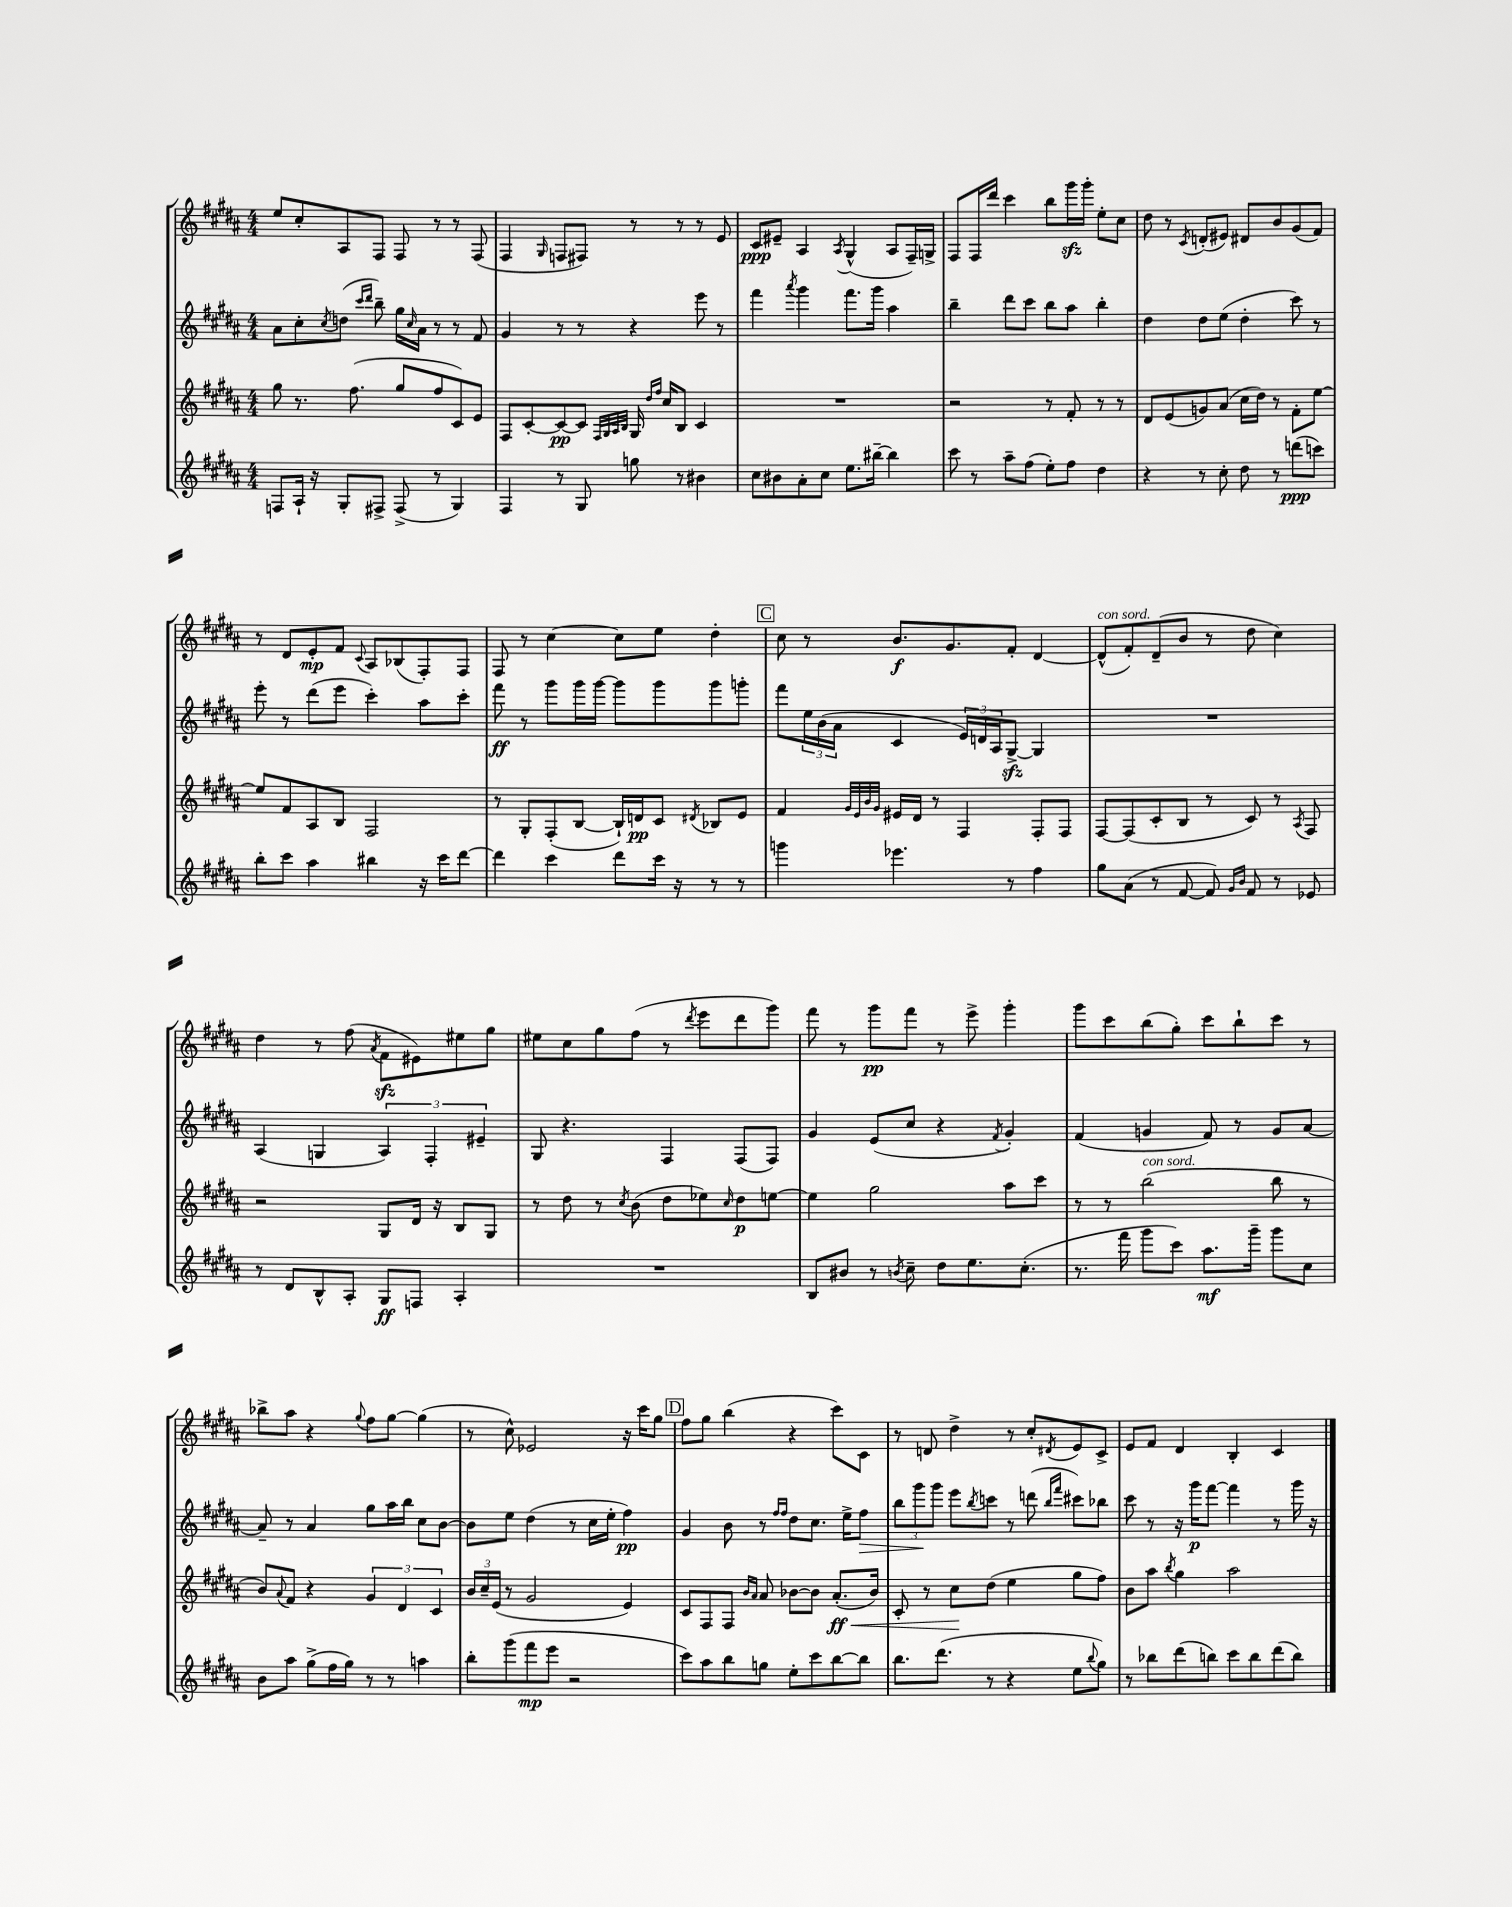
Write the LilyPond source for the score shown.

<<
\new StaffGroup <<
\new Staff = "s0" {
    \clef treble \key b \major \numericTimeSignature \time 4/4
    e''8 cis''8-. ais8 fis8 fis8 r8 r8 fis8( |
    fis4 \grace { gis16 } f8 fis8) r8 r8 r8 e'8 |
    cis'8\ppp eis'8-- ais4 \acciaccatura { ais8 } gis4-^( ais8 fis16--) g16-> |
    fis8 fis16 dis'''16 cis'''4 b''8 gis'''16\sfz gis'''16-. e''8-. cis''8 |
    dis''8 r8 \acciaccatura { cis'8 } d'8-.( eis'8) dis'8 b'8 gis'8( fis'8) |
    r8 dis'8 e'8-.\mp fis'8 \appoggiatura { cis'8 } ais8 bes8( fis8-.) fis8 |
    fis8 r8 cis''4~ cis''8 e''8 dis''4-. |
    \mark \markup { \box "C" } cis''8 r8 b'8.\f gis'8. fis'8-. dis'4~ |
    dis'8-^^\markup { \italic "con sord." }( fis'8-.) dis'8--( b'8 r8 dis''8 cis''4) |
    dis''4 r8 fis''8( \acciaccatura { ais'8 } fis'8\sfz eis'8) eis''8 gis''8 |
    eis''8 cis''8 gis''8 fis''8( r8 \acciaccatura { dis'''8 } e'''8 dis'''8 gis'''8) |
    fis'''8 r8 gis'''8\pp fis'''8 r8 e'''8-> gis'''4-. |
    gis'''8 cis'''8 b''8( gis''8-.) cis'''8 b''8-! cis'''8 r8 |
    bes''8-> ais''8 r4 \appoggiatura { gis''8 } fis''8 gis''8~ gis''4( |
    r8 cis''8-^) ees'2 r16 cis'''16 gis''8 |
    \mark \markup { \box "D" } fis''8 gis''8 b''4( r4 cis'''8) cis'8 |
    r8 d'8 dis''4-> r8 cis''8-. \acciaccatura { dis'8 } e'8 cis'8-> |
    e'8 fis'8 dis'4 b4-. cis'4 \bar "|." |
}
\new Staff = "s1" {
    \clef treble \key b \major \numericTimeSignature \time 4/4
    ais'8 cis''8-. \acciaccatura { cis''8 } d''8( \grace { cis'''16 dis'''16 } b''8--) gis''16 \grace { cis''16 } ais'16 r8 r8 fis'8 |
    gis'4 r8 r8 r4 e'''8 r8 |
    fis'''4 \acciaccatura { ais'''8 } gis'''4 fis'''8. gis'''16 ais''4 |
    b''4-- dis'''8 cis'''8 b''8 ais''8 b''4-. |
    dis''4 dis''8 e''8( dis''4-. cis'''8) r8 |
    e'''8-. r8 dis'''8( e'''8 cis'''4-.) ais''8 cis'''8-. |
    fis'''8\ff r8 gis'''8 gis'''16 gis'''16~ gis'''8 gis'''8 gis'''8 g'''8-. |
    \mark \markup { \box "C" } fis'''8 \tuplet 3/2 { e''16 b'16( ais'16 } cis'4 \tuplet 3/2 { e'16) d'16 ais16 } gis8~->\sfz gis4 |
    R1 |
    ais4( g4 \tuplet 3/2 { ais4) fis4-. eis'4-- } |
    gis8 r4. fis4 fis8( fis8) |
    gis'4 e'8( cis''8 r4 \acciaccatura { fis'8 } gis'4-.) |
    fis'4( g'4 fis'8) r8 g'8 ais'8~ |
    ais'8-- r8 ais'4 gis''8 ais''16 b''16 cis''8 b'8~ |
    b'8 e''8 dis''4( r8 cis''16 e''16-. fis''4\pp) |
    \mark \markup { \box "D" } gis'4 b'8 r8 \grace { fis''16 fis''16 } dis''8 cis''8. e''16-> fis''8\> |
    \tuplet 3/2 { b''8 gis'''8\! gis'''8 } e'''8 \acciaccatura { b''8 } c'''8 r8 d'''8( \grace { b''16 fis'''16 } cis'''8) bes''8 |
    cis'''8 r8 r16 gis'''16\p fis'''8~ fis'''4 r8 gis'''16 r16 \bar "|." |
}
\new Staff = "s2" {
    \clef treble \key b \major \numericTimeSignature \time 4/4
    gis''8 r8. fis''8.( gis''8 fis''8 cis'8) e'8 |
    fis8 cis'8~-. cis'8~\pp cis'8 \grace { fis32 gis32 ais32 b32 } gis16 \grace { dis''16 fis''16 } cis''16 b8 cis'4 |
    R1 |
    r2 r8 fis'8-. r8 r8 |
    dis'8 e'8( g'8) ais'8( cis''16 dis''16) r8 fis'8-. e''8~ |
    e''8 fis'8 ais8 b8 fis2 |
    r8 gis8-. fis8-.( b8~ b16-!) d'16\pp cis'8 \acciaccatura { dis'8 } bes8 e'8 |
    \mark \markup { \box "C" } fis'4 \grace { gis'32 e'32 b'32 gis'32 } eis'16 dis'16 r8 fis4 fis8-. fis8 |
    fis8~ fis8( cis'8-. b8 r8 cis'8) r8 \acciaccatura { ais8 } fis8 |
    r2 gis8 dis'16 r16 b8 gis8 |
    r8 dis''8 r8 \acciaccatura { cis''8 } b'8( dis''8 ees''8) \grace { cis''16 } dis''8\p e''8~ |
    e''4 gis''2 ais''8 cis'''8 |
    r8 r8 b''2^\markup { \italic "con sord." }( b''8 r8 |
    b'8) \appoggiatura { ais'8 } fis'8 r4 \tuplet 3/2 { gis'4 dis'4 cis'4 } |
    \tuplet 3/2 { b'16 cis''16-- e'16( } r8 gis'2 e'4) |
    \mark \markup { \box "D" } cis'8 fis8 fis8 \grace { b'16 ais'16 } ais'8 bes'8~ bes'8 ais'8.-.\ff\<( bes'16) |
    cis'8-. r8 cis''8\! dis''8( e''4 gis''8 fis''8) |
    b'8 ais''8 \acciaccatura { b''8 } gis''4 ais''2 \bar "|." |
}
\new Staff = "s3" {
    \clef treble \key b \major \numericTimeSignature \time 4/4
    f8 ais16-! r16 gis8-. fis8-> fis8->( r8 gis4) |
    fis4 r8 gis8 g''8 r8 bis'4 |
    cis''8 bis'8 ais'8-. cis''8 e''8. bis''16~-- bis''4 |
    cis'''8 r8 ais''8-- fis''8( e''8-.) fis''8 dis''4 |
    r4 r8 cis''8-. dis''8 r8 d'''8\ppp( c'''8) |
    b''8-. cis'''8 ais''4 bis''4 r16 cis'''16 dis'''8~ |
    dis'''4 cis'''4 dis'''8 cis'''16 r16 r8 r8 |
    \mark \markup { \box "C" } g'''4 ees'''4. r8 fis''4 |
    gis''8 ais'8( r8 fis'8~ fis'8) \grace { gis'16 b'16 } fis'8 r8 ees'8 |
    r8 dis'8 b8-^ ais8-. gis8\ff f8 ais4-. |
    R1 |
    b8 bis'8 r8 \acciaccatura { b'8 } cis''8-- dis''8 e''8. cis''8.-.( |
    r8. fis'''16 gis'''8 cis'''8) ais''8.\mf gis'''16-- gis'''8 cis''8 |
    b'8 ais''8 gis''8->( fis''16 gis''16) r8 r8 a''4 |
    b''8-. gis'''8( fis'''8\mp e'''8 r2 |
    \mark \markup { \box "D" } cis'''8) ais''8 b''8 g''8 e''8-. cis'''8 b''8~ b''8 |
    b''8. dis'''8.( r8 r4 e''8 \appoggiatura { b''8 } gis''8) |
    r8 bes''8 dis'''8( b''8) cis'''8 b''8 dis'''8( b''8) \bar "|." |
}
>>
>>
\layout { \context { \Score \remove "Bar_number_engraver" } }
